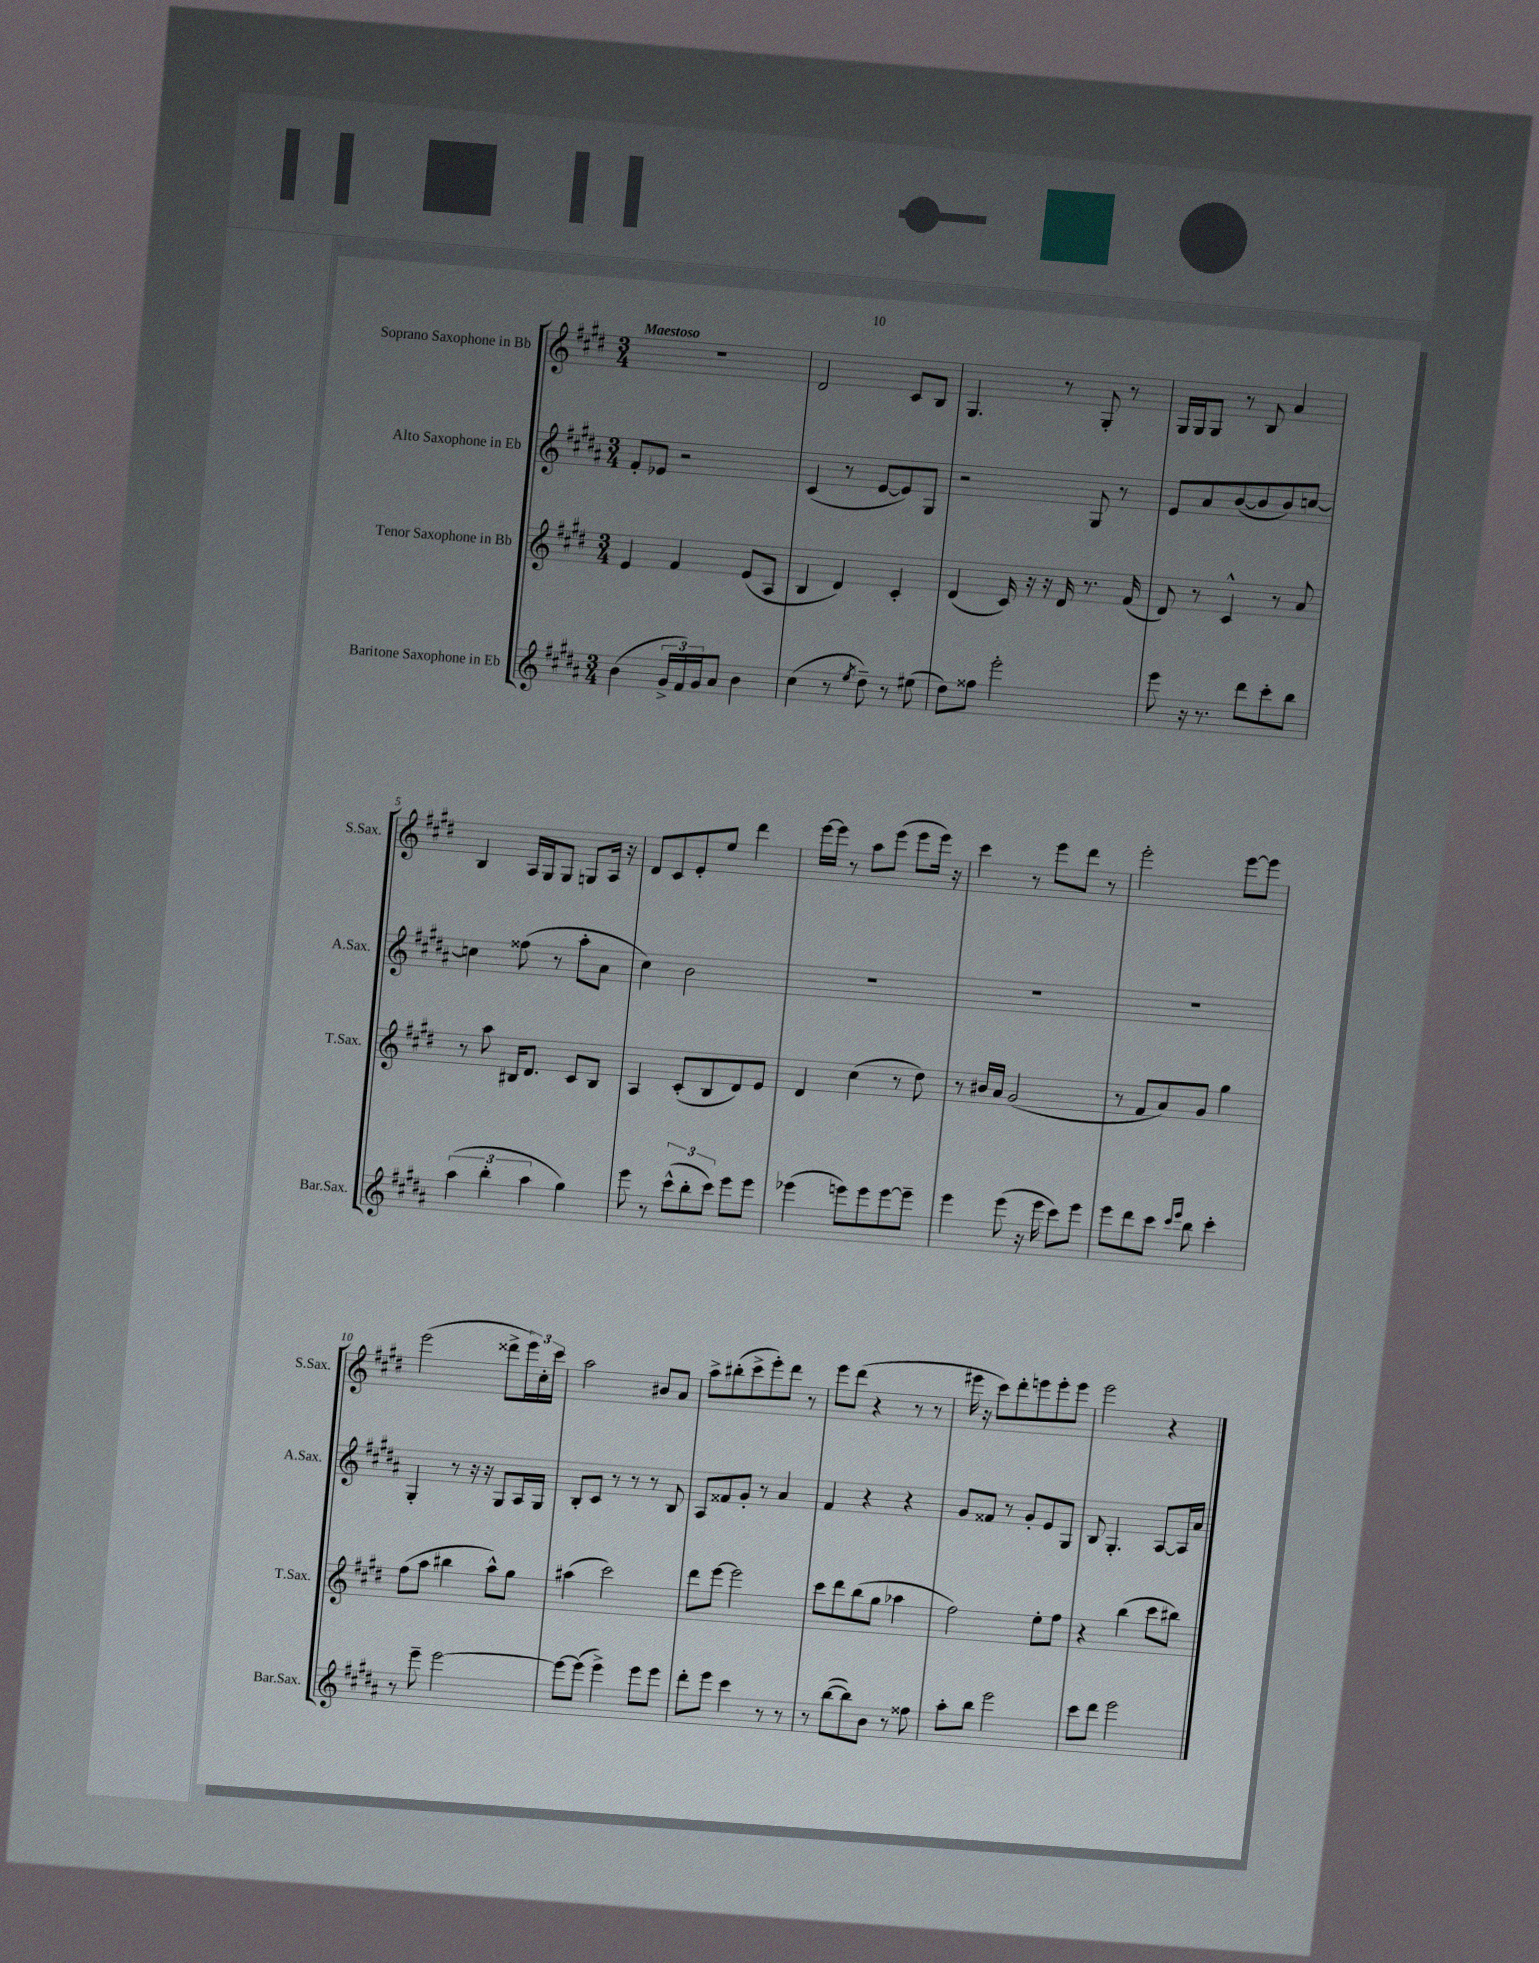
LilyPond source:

<<
\new StaffGroup <<
\new Staff = "s0" \with { instrumentName = "Soprano Saxophone in Bb" shortInstrumentName = "S.Sax." } {
    \clef treble \key e \major \numericTimeSignature \time 3/4 \tempo "Maestoso"
    R2. |
    dis'2 cis'8 b8 |
    gis4. r8 gis8-. r8 |
    gis16 gis16 gis8 r8 b8 a'4 |
    b4 a16 gis16 gis8 g8 a16 r16 |
    dis'8 cis'8 e'8-. e''8 dis'''4 |
    e'''16~ e'''16 r8 a''8 e'''8( e'''8 e'''16) r16 |
    cis'''4 r8 e'''8 dis'''8 r8 |
    e'''2-. e'''8~ e'''8 |
    e'''2( disis'''8-> \tuplet 3/2 { e'''16) cis''16-. cis'''16 } |
    a''2 bis'8 a'8 |
    a''8-> bis''8-.( cis'''8-> e'''8-.) dis'''8 r8 |
    e'''8 dis'''8( r4 r8 r8 |
    eis'''16 r16 cis'''8) dis'''8-. e'''8 e'''8-. e'''8 |
    e'''2 r4 \bar "|." |
}
\new Staff = "s1" \with { instrumentName = "Alto Saxophone in Eb" shortInstrumentName = "A.Sax." } {
    \clef treble \key b \major \numericTimeSignature \time 3/4
    fis'8-. ees'8 r2 |
    cis'4( r8 e'8~ e'8) gis8 |
    r2 gis8 r8 |
    e'8 ais'8 b'8~( b'8 b'8) c''8~ |
    c''4 fisis''8( r8 ais''8-. ais'8 |
    cis''4) b'2 |
    R2. |
    R2. |
    R2. |
    gis4-. r8 r16 r16 gis8 ais16 gis16 |
    b8-. cis'8 r8 r8 r8 b8 |
    ais8 fisis'8 gis'8-. r8 ais'4 |
    fis'4 r4 r4 |
    gis'8 fisis'8 r8 gis'8-. e'8 gis8 |
    b8 gis4.-. ais8~ ais16 ais'16 \bar "|." |
}
\new Staff = "s2" \with { instrumentName = "Tenor Saxophone in Bb" shortInstrumentName = "T.Sax." } {
    \clef treble \key e \major \numericTimeSignature \time 3/4
    e'4 fis'4 e'8( a8 |
    b4 dis'4) cis'4-. |
    dis'4( cis'16) r16 r16 dis'16 r8. fis'16( |
    dis'8) r8 cis'4-^ r8 a'8 |
    r8 a''8 bis16 dis'8. cis'8 bis8 |
    a4 cis'8-.( b8 dis'8) e'8 |
    dis'4 cis''4( r8 dis''8) |
    r8 bis'16 a'16 gis'2( |
    r8 fis'8 a'8) gis'8 gis''4 |
    fis''8( a''8 bis''4 a''8-^) gis''8 |
    ais''4( cis'''2) |
    dis'''8 e'''8~ e'''2 |
    cis'''8 dis'''8 b''8( gis''8 aes''4 |
    fis''2) e''8-. fis''8 |
    r4 b''4( cis'''8 bis''8) \bar "|." |
}
\new Staff = "s3" \with { instrumentName = "Baritone Saxophone in Eb" shortInstrumentName = "Bar.Sax." } {
    \clef treble \key b \major \numericTimeSignature \time 3/4
    b'4( \tuplet 3/2 { gis'16-> fis'16) gis'16 } ais'8 b'4 |
    cis''4( r8 \acciaccatura { e''8 } dis''8--) r8 eis''8( |
    dis''8) fisis''8 e'''2-. |
    e'''8 r16 r8. dis'''8 cis'''8-. b''8 |
    \tuplet 3/2 { ais''4( b''4-. ais''4 } gis''4) |
    e'''8 r8 \tuplet 3/2 { cis'''8-^( b''8-. cis'''8) } e'''8 e'''8 |
    ees'''4( e'''8) e'''8 e'''8~ e'''8-- |
    e'''4 e'''8( r16 e'''16 cis'''8) e'''8 |
    e'''8 dis'''8 cis'''8 \grace { cis'''16 e'''16 } b''8 cis'''4-. |
    r8 e'''8-- e'''2~ |
    e'''8~ e'''8( e'''4->) e'''8 e'''8 |
    dis'''8-. e'''8 cis'''4 r8 r8 |
    r8 b''8~( b''8) b'8 r8 fisis''8 |
    ais''8-. b''8 e'''2 |
    cis'''8 dis'''8 e'''2 \bar "|." |
}
>>
>>
